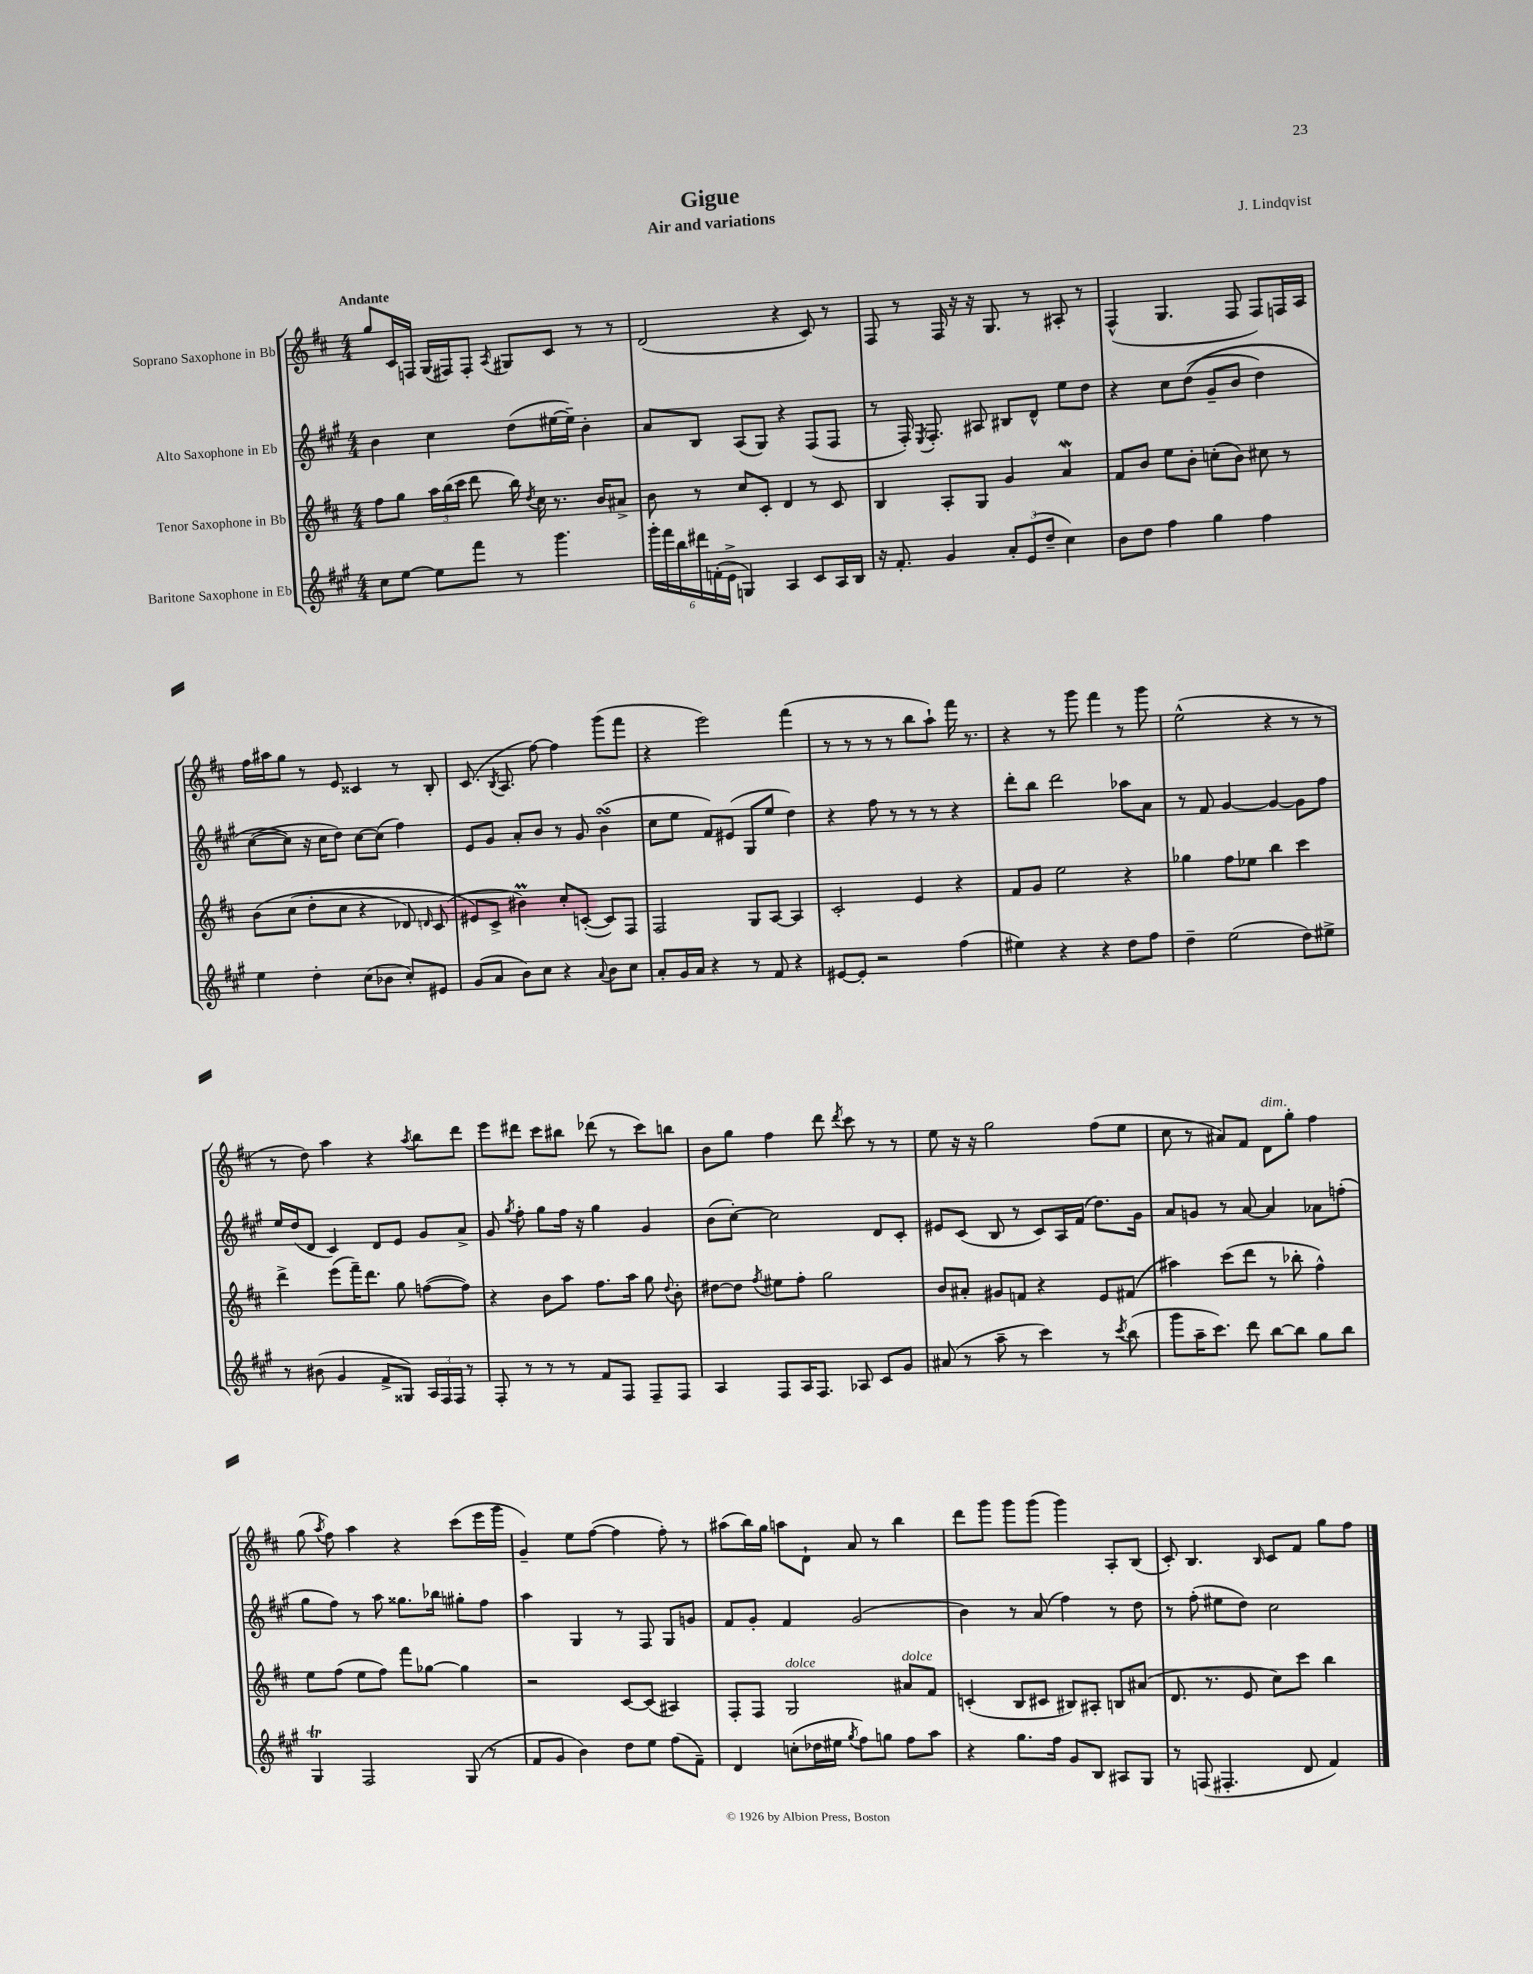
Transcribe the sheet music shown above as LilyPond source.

\header { title = "Gigue" composer = "J. Lindqvist" subtitle = "Air and variations" }
<<
\new StaffGroup <<
\new Staff = "s0" \with { instrumentName = "Soprano Saxophone in Bb" } {
    \clef treble \key d \major \numericTimeSignature \time 4/4 \tempo "Andante"
    \autoBeamOff g''8[ cis'16 f16] g16[( fis16) fis8]-. \acciaccatura { a8 } gis8[ cis'8] r8 r8 |
    d'2( r4 cis'8) r8 |
    fis8 r8 fis16 r16 r16 g8. r8 ais8-. r8 |
    fis4-^( g4. fis8 fis8[) f16 a16] |
    fis''16[ ais''16 g''8] r8 e'8 cisis'4 r8 b8-. |
    cis'8.( \acciaccatura { b8 } a8. fis''8~) fis''4 g'''8[( fis'''8] |
    r4 e'''2) fis'''4( |
    r8 r8 r8 r8 b''8[ a''8]-!) fis'''16 r8. |
    r4 r8 g'''8 fis'''4 r8 g'''8 |
    e''2-^( r4 r8 r8 |
    r8 d''8) a''4 r4 \acciaccatura { a''8 } b''8[ d'''8] |
    e'''8[ dis'''8] cis'''8[ bis''8] des'''8( r8 cis'''8[) b''8] |
    b'8[ g''8] fis''4 d'''8 \acciaccatura { d'''8 } cis'''8 r8 r8 |
    e''8 r16 r16 g''2 fis''8[( e''8] |
    cis''8 r8 ais'8[) fis'8] d'8[^\markup { \italic "dim." } g''8]-. fis''4 |
    g''8( \acciaccatura { a''8 } fis''8) a''4 r4 cis'''8[( e'''16 g'''16] |
    g'4--) e''8[ fis''8]~( fis''4 fis''8-.) r8 |
    ais''8[( b''16) g''16] a''8[ d'8]-! a'8 r8 b''4 |
    d'''8[ g'''8] g'''8[ g'''8]( g'''4) a8[-. b8]( |
    cis'8-.) b4. \grace { b16 } cis'8[ fis'8] g''8[ fis''8] \bar "|." |
}
\new Staff = "s1" \with { instrumentName = "Alto Saxophone in Eb" } {
    \clef treble \key a \major \numericTimeSignature \time 4/4
    \autoBeamOff b'4 cis''4 d''8[( eis''16~ eis''16]--) b'4-. |
    a'8[ b8] a8[( gis8]) r4 fis8[( fis8] |
    r8 fis16-.) \acciaccatura { e8 } fis8.-. ais8 bis8[ d'8]-^ e''8[ d''8] |
    r4 cis''8[ d''8](\( gis'8[-- b'8] d''4) |
    cis''8[~( cis''8]\) r16 cis''16[ d''8]) cis''8[~ cis''8]( fis''4) |
    e'8[ gis'8] a'8[-. b'8] r8 gis'8 b'4\turn( |
    cis''8[ e''8] fis'8[) eis'8]( gis8[ e''8] d''4) |
    r4 fis''8 r8 r8 r8 r4 |
    d'''8[-. b''8] d'''2 aes''8[ a'8] |
    r8 fis'8 gis'4~ gis'4~ gis'8[ fis''8] |
    e''16[ d''16( d'8] cis'4) d'8[ e'8] gis'8[ a'8]-> |
    gis'8 \acciaccatura { gis''8 } fis''8-. gis''8[ fis''16] r16 gis''4 gis'4 |
    b'8[( cis''8]~-.) cis''2 d'8[ cis'8]-. |
    eis'8[ cis'8]( b8 r8 cis'8[) a16 fis'16]( d''8.[) gis'16] |
    a'8[ g'8] r8 a'8~ a'4 aes'8[ f''8]-.( |
    gis''8[ fis''8]) r8 a''8 gisis''8.[ bes''16] gis''8[-. fis''8] |
    a''4 gis4 r8 fis8 gis8[ g'8] |
    fis'8[ gis'8]-. fis'4 gis'2( |
    b'4) r8 a'8( fis''4) r8 d''8 |
    r8 fis''8-.( eis''8[ d''8]) cis''2 \bar "|." |
}
\new Staff = "s2" \with { instrumentName = "Tenor Saxophone in Bb" } {
    \clef treble \key d \major \numericTimeSignature \time 4/4
    \autoBeamOff fis''8[ g''8] \tuplet 3/2 { a''16[ b''16( cis'''16] } d'''8 b''16) \acciaccatura { d''8 } cis''16 r8. b'16[ ais'8]-> |
    b'8 r8 cis''8[ cis'8]-. d'4 r8 cis'8 |
    b4 a8[-. g8] g'4 a'4\mordent |
    fis'8[ b'8] e''8[ b'8]-. c''8[-.( b'8]) cis''8 r8 |
    b'8[\( cis''8]( d''8[-. cis''8] r4 des'8) \grace { d'16 } cis'8( |
    eis'8[\) cis'8]-> bis'4\prall) cis''8[-. c'8]~-.( c'8[) fis8] |
    fis2 g8[ a8]~ a4 |
    cis'2-. e'4 r4 |
    fis'8[ g'8] e''2 r4 |
    ges''4 fis''8[ ees''8] b''4 cis'''4 |
    d'''4-> e'''8[( fis'''16--) d'''8.] g''8 f''8[~( f''8]) |
    r4 b'8[ a''8] fis''8.[ a''16] g''8 \appoggiatura { d''8 } b'8-. |
    dis''8[~ dis''8] \acciaccatura { fis''8 } eis''8[ fis''8]-. g''2 |
    b'8[ ais'8]-. gis'8[ f'8] r4 e'8[ fis'8]( |
    ais''4) cis'''8[( d'''8] r8 bes''8-. fis''4-^) |
    e''8[ fis''8]( e''8[ fis''8]) fis'''8[ ges''8]~ ges''4 |
    r2 cis'8[~ cis'8]( ais4) |
    fis8[-. fis8] g2^\markup { \italic "dolce" } ais'8[^\markup { \italic "dolce" } fis'8] |
    c'4-.( b8[ cis'8] bis8[) ais8]-. b8[ ais'8]( |
    d'8. r8. e'8 cis''8[) cis'''8] b''4 \bar "|." |
}
\new Staff = "s3" \with { instrumentName = "Baritone Saxophone in Eb" } {
    \clef treble \key a \major \numericTimeSignature \time 4/4
    \autoBeamOff cis''8[ e''8]~ e''8[ fis'''8] r8 gis'''4. |
    \tuplet 6/4 { gis'''16[-. fis'''16 b''16 dis'''16 f'16-.( e'16]-> } g4) a4 cis'8[ a16 b16] |
    r16 fis'8.-. gis'4 \tuplet 3/2 { a'8[-. e'8( d''8]-- } cis''4) |
    b'8[ d''8] fis''4 gis''4 fis''4 |
    e''4 d''4-. cis''8[( bes'8] cis''8[-.) eis'8] |
    gis'8[( a'8] b'8[) cis''8] r4 \appoggiatura { a'8 } b'8[ cis''8] |
    a'8[-. gis'16 a'16] r4 r8 fis'8 r4 |
    eis'8[~ eis'8]-. r2 fis''4( |
    eis''4) r4 r4 d''8[ fis''8] |
    d''4-- e''2( d''8[) eis''8]-> |
    r8 bis'8( gis'4 fis'8[-> gisis8]) \tuplet 3/2 { a16[ fis16 fis16] } r8 |
    fis8-. r8 r8 r8 fis'8[ fis8] fis8[-- fis8] |
    a4 fis8[ a16 fis8.] aes8 cis'8[ gis'8] |
    ais'8( r8 a''8-- r8 cis'''4) r8 \acciaccatura { cis'''8 } b''8( |
    gis'''8[ a''16-- cis'''8.]) d'''8 b''8[~ b''8] gis''8[ b''8] |
    gis4\trill fis2 gis8( r8 |
    fis'8[ gis'8] b'4) d''8[ e''8] fis''8[( fis'8]--) |
    d'4 c''8[-.( des''16 eis''16] \acciaccatura { gis''8 } fis''8[) g''8] fis''8[ a''8] |
    r4 gis''8.[ fis''16] gis'8[ b8] ais8[ gis8] |
    r8 f8( fis4.-. d'8 fis'4) \bar "|." |
}
>>
>>
\layout { \context { \Score \remove "Bar_number_engraver" } }
